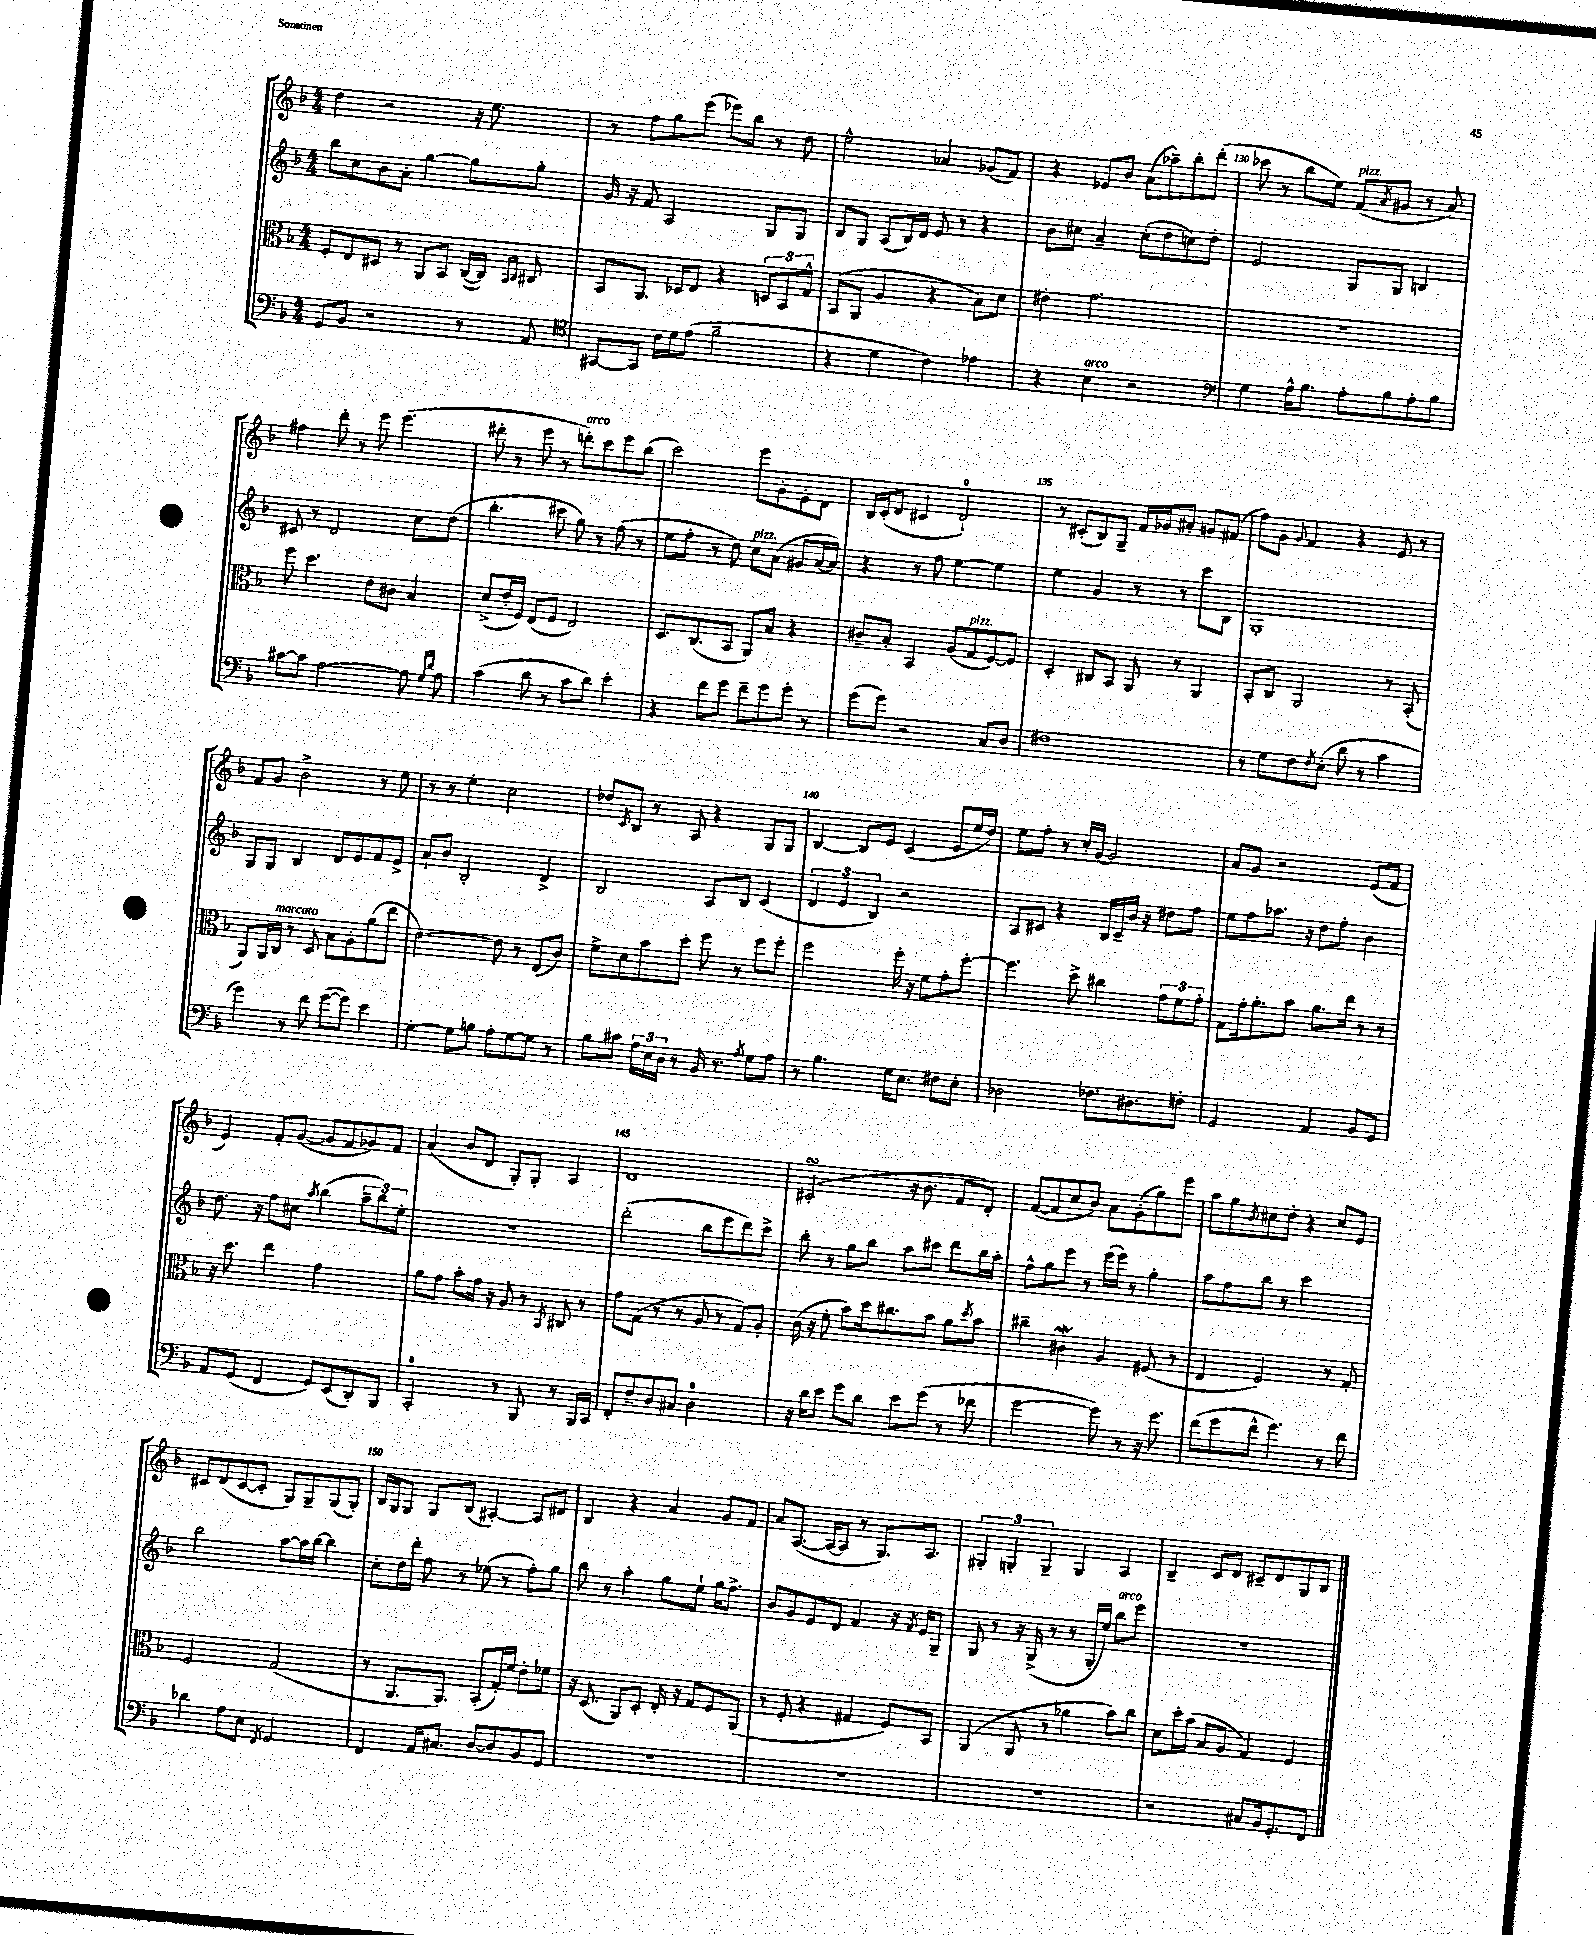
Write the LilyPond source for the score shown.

<<
\new StaffGroup <<
\new Staff = "s0" {
    \clef treble \key f \major \numericTimeSignature \time 4/4
    d''4 r2 r16 e''8. |
    r8 f''8 g''8 e'''8( ees'''8) bes''8 r8 d''8 |
    e''2-^ aes'4 ges'8( f'8) |
    r4 ees'8 bes'8 a'8( aes''8--) bes''8-. d'''8-.( |
    ces'''8 r8 bes''8 e''8) f'8^\markup { \italic "pizz." }( \acciaccatura { a'8 } gis'8 r8 a'8) |
    fis''4 d'''8-. r8 e'''8 e'''4.( |
    dis'''8-. r8 e'''8 r8 d'''8-.^\markup { \italic "arco" }) c'''8 e'''8 bes''8( |
    c'''2) e'''8 g'8-. e'8-. d'8 |
    bes16 c'16-.( d'8 cis'4 d'2-0-!) |
    r8 cis'8-.( bes8) g8-- f'16 ges'16 ais'8-. g'8 fis'8( |
    f''8) g'8 \appoggiatura { g'8 } f'4 r4 e'8 r8 |
    f'8 g'8 bes'2-> r8 e''8 |
    r8 r8 e''4-. c''2 |
    des''8 \acciaccatura { c'8 } bes8 r8 a8 r4 g8 g8 |
    bes4~ bes8 e'8 c'4( e'8 e''16 d''16) |
    e''8 f''8-. r8 c''16-. g'16~ g'2 |
    a'8 g'8 r2 e'8( f'8 |
    e'4) f'8-. g'8~( g'8 f'8 ges'8) f'8 |
    a'4( bes'8 d'8 g8-.) g8-. a4 |
    d'1 |
    cis'2-.\turn( r16 bes'8. f'8 d'8-.) |
    f'8~( f'8 c''8 bes'8) a'8 g'8-.( g''8) e'''8 |
    a''8 g''8 \acciaccatura { bes'8 } cis''8 d''8-. r4 cis''8 e'8 |
    cis'8 d'8( cis'8~ cis'8-. g8) g8-- g8( g8-.) |
    bes16 g16 g8 g8 bes8( ais4~-.) ais8 dis'8 |
    bes4 r4 a'4 g'8 f'8 |
    a'8 a8.~( a16~ a8 r8 g8.) a8. |
    \tuplet 3/2 { gis4-. g4-. g4-- } g4 a4 |
    bes4-- c'8 d'8 cis'8-- d'8 g8 bes8 \bar "|." |
}
\new Staff = "s1" {
    \clef treble \key f \major \numericTimeSignature \time 4/4
    bes''8 c''8 bes'8 a'8-. g''4~ g''8 g''8-. |
    g'16 r16 f'8 a2 g8 g8 |
    bes8 g8 a8( bes16) d'16 e'8 r8 r4 |
    bes'8 cis''8 a'4-- cis''8-.( d''8 c''8) d''8-. |
    e'2 g8 g8 b4 |
    cis'8 r8 d'2 c''8 d''8( |
    bes''4.-. cis'''8 g''8) r8 f''8( r8 |
    e''8 f''8-. r8 d''8) c''8^\markup { \italic "pizz." } a'8( gis'8 a'16~ a'16) |
    r4 r8 f''8 e''4~ e''4 |
    e''4 g'4 r8 r8 c'''8 bes8 |
    g1-. |
    g8 g8 bes4 d'8 e'8 f'8 e'8-> |
    a'8-! bes'8 bes2-. d'4-> |
    bes2 a8 bes8 c'4( |
    \tuplet 3/2 { d'4 e'4 bes4) } r2 |
    a8 cis'8 r4 bes16 cis'16-- bes'16 r16 dis''8 f''8 |
    e''8 f''8 aes''8. r16 d''8 f''8-. bes'4 |
    d''8. r16 f''8 cis''8 \acciaccatura { a''8 } bes''4( \tuplet 3/2 { a''8-- bes''8) e''8-. } |
    R1 |
    d'''2-.( bes''8 e'''8 d'''8) c'''8-> |
    bes''8-. r8 g''8 bes''8 a''8 cis'''8 d'''8 bes''16 a''16-. |
    f''8-^ g''8 e'''8 r8 e'''16( e'''16) r8 g''4-. |
    a''8 f''8 bes''8 r8 c'''2 |
    bes''2 a''8~ a''16 bes''16~ bes''4 |
    c''8-. d''16 d'''16-. f''8 r8 ees''8( r8 f''8-.) g''8 |
    bes''8 r8 a''4-. g''8 e''8-! g''16 f''8.-> |
    bes'8 g'8 e'8 d'8 f'4 r16 \acciaccatura { f'8 } e'16 g8-- |
    g8 r8 r16 g16->( r8 r8 g16-. e''16) bes''8^\markup { \italic "arco" } e'''8 |
    R1 \bar "|." |
}
\new Staff = "s2" {
    \clef alto \key f \major \numericTimeSignature \time 4/4
    f8-. e8 dis8 r8 a,8 bes,8 c16~( c16) \grace { bes,16 c16 } cis8 |
    bes,8 a,8. des16 e8 r4 \tuplet 3/2 { d8 bes,8 g8-^ } |
    bes,8( a,8 a4 r4 bes8) d'8 |
    eis'4-. g'2. |
    R1 |
    f''8 d''4. e'8 cis'8 bes4 |
    d'8->( e'16-. f16) e8( f8 e2) |
    d8. c8.( bes,8 a,8) bes8 r4 |
    cis'8-- bes8-. bes,4 a8( g8^\markup { \italic "pizz." } f8~) f8 |
    d4-. cis8 bes,8 a,8 r8 a,4 |
    bes,8-. c8 a,2 r8 bes,8-.( |
    a,8) a,16 c16^\markup { \italic "marcato" } r8 d8 bes8 a8-. a'8( e''8 |
    e'2~) e'8 r8 e8( c'8) |
    f'8-> d'8 bes'8 d''8-. f''8 r8 f''8 f''8-. |
    f''2 f''16-. r16 f'8 g'8-. f''8~-. |
    f''4. d''8-> cis''4 \tuplet 3/2 { g'8 f'8 g'8-. } |
    g8 g'16-. a'8.-. bes'8 a'8. e''16 r8 r8 |
    r16 d''8. e''4 g'2 |
    a'8 g'8 bes'8-. g'16 r16 a8 r8 \acciaccatura { bes,8 } cis8 r8 |
    g'8 g8( r8 r8 a8 r8 g8) a8-. |
    c'16( r16 f'8-. bes'8) d''16 cis''8. bes'8 a'8 \acciaccatura { d''8 } bes'8 |
    cis''4-- cis'4\mordent a4 fis8( r8 |
    e4 f2) r8 g8-. |
    f2 g2( |
    r8 a,8. a,8.) bes,8-.( g16-.) f'16 e'8-. fes'8 |
    r16 d8.( a,8) d8-. e16-. r16 g8 f8 a,8( |
    r8 f8-. r4 gis4 f8) bes,8 |
    a,4( a,8 r8 aes'4 bes'8) c''8 |
    d'8 d''16-. bes'16( bes8 a8 g4) f4 \bar "|." |
}
\new Staff = "s3" {
    \clef bass \key f \major \numericTimeSignature \time 4/4
    g,8 bes,8 r2 r8 a,8 |
    \clef tenor gis,8~ gis,8 c'16 d'16 e'8( f'2-- |
    r4 d'4 c'4) ees'4 |
    r4 bes4^\markup { \italic "arco" } r2 |
    \clef bass g4 a16-^ bes8. a8-. bes8 a8-. bes8 |
    cis'8~ cis'8 a2~ a8 \grace { g16 d'16 } a8 |
    c'4( d'8 r8 c'8 d'8) e'4-. |
    r4 f'8 g'8 f'8-- g'8 g'8-. r8 |
    g'8( g'8) r2 c8 d8 |
    fis1 |
    r8 g8 f8 \acciaccatura { f8 } e8-.( d'8 r8 c'4 |
    g'4) r8 f'8 g'8~( g'8) e'4 |
    g4~-. g8 b8 a8-. g8~ g8 r8 |
    bes8 cis'8 \tuplet 3/2 { a16 e16 d16 } r8 bes,16 r8. \acciaccatura { a8 } g8 a8 |
    r8 bes4. g16 e8. fis8 e8-. |
    des2 fes8. dis8. f8-. |
    g,2 a,4 bes,8 g,8 |
    a,8 g,8( f,4 g,8) e,8( d,8-.) bes,,8 |
    c,2-0-. r8 bes,,8 r8 bes,,16 c,16 |
    f,8-. f8-- d8 cis8 d2-0 |
    r16 d'16 e'8 g'8 d'8 e'8 g'8( r8 fes'8 |
    g'2~ g'8) r8 r16 g'8. |
    f'8( g'8 f'8-^ g'4.) r8 f'8 |
    des'4 a8 e8 \acciaccatura { f,8 } g,2 |
    f,4 a,16 cis8. d8~ d8 bes,8 g,8 |
    R1 |
    R1 |
    R1 |
    r2 cis8 bes,16 g,8.-. f,8 \bar "|." |
}
>>
>>
\layout { \context { \Score currentBarNumber = #126 \override BarNumber.break-visibility = ##(#f #t #t) barNumberVisibility = #(every-nth-bar-number-visible 5) } }
